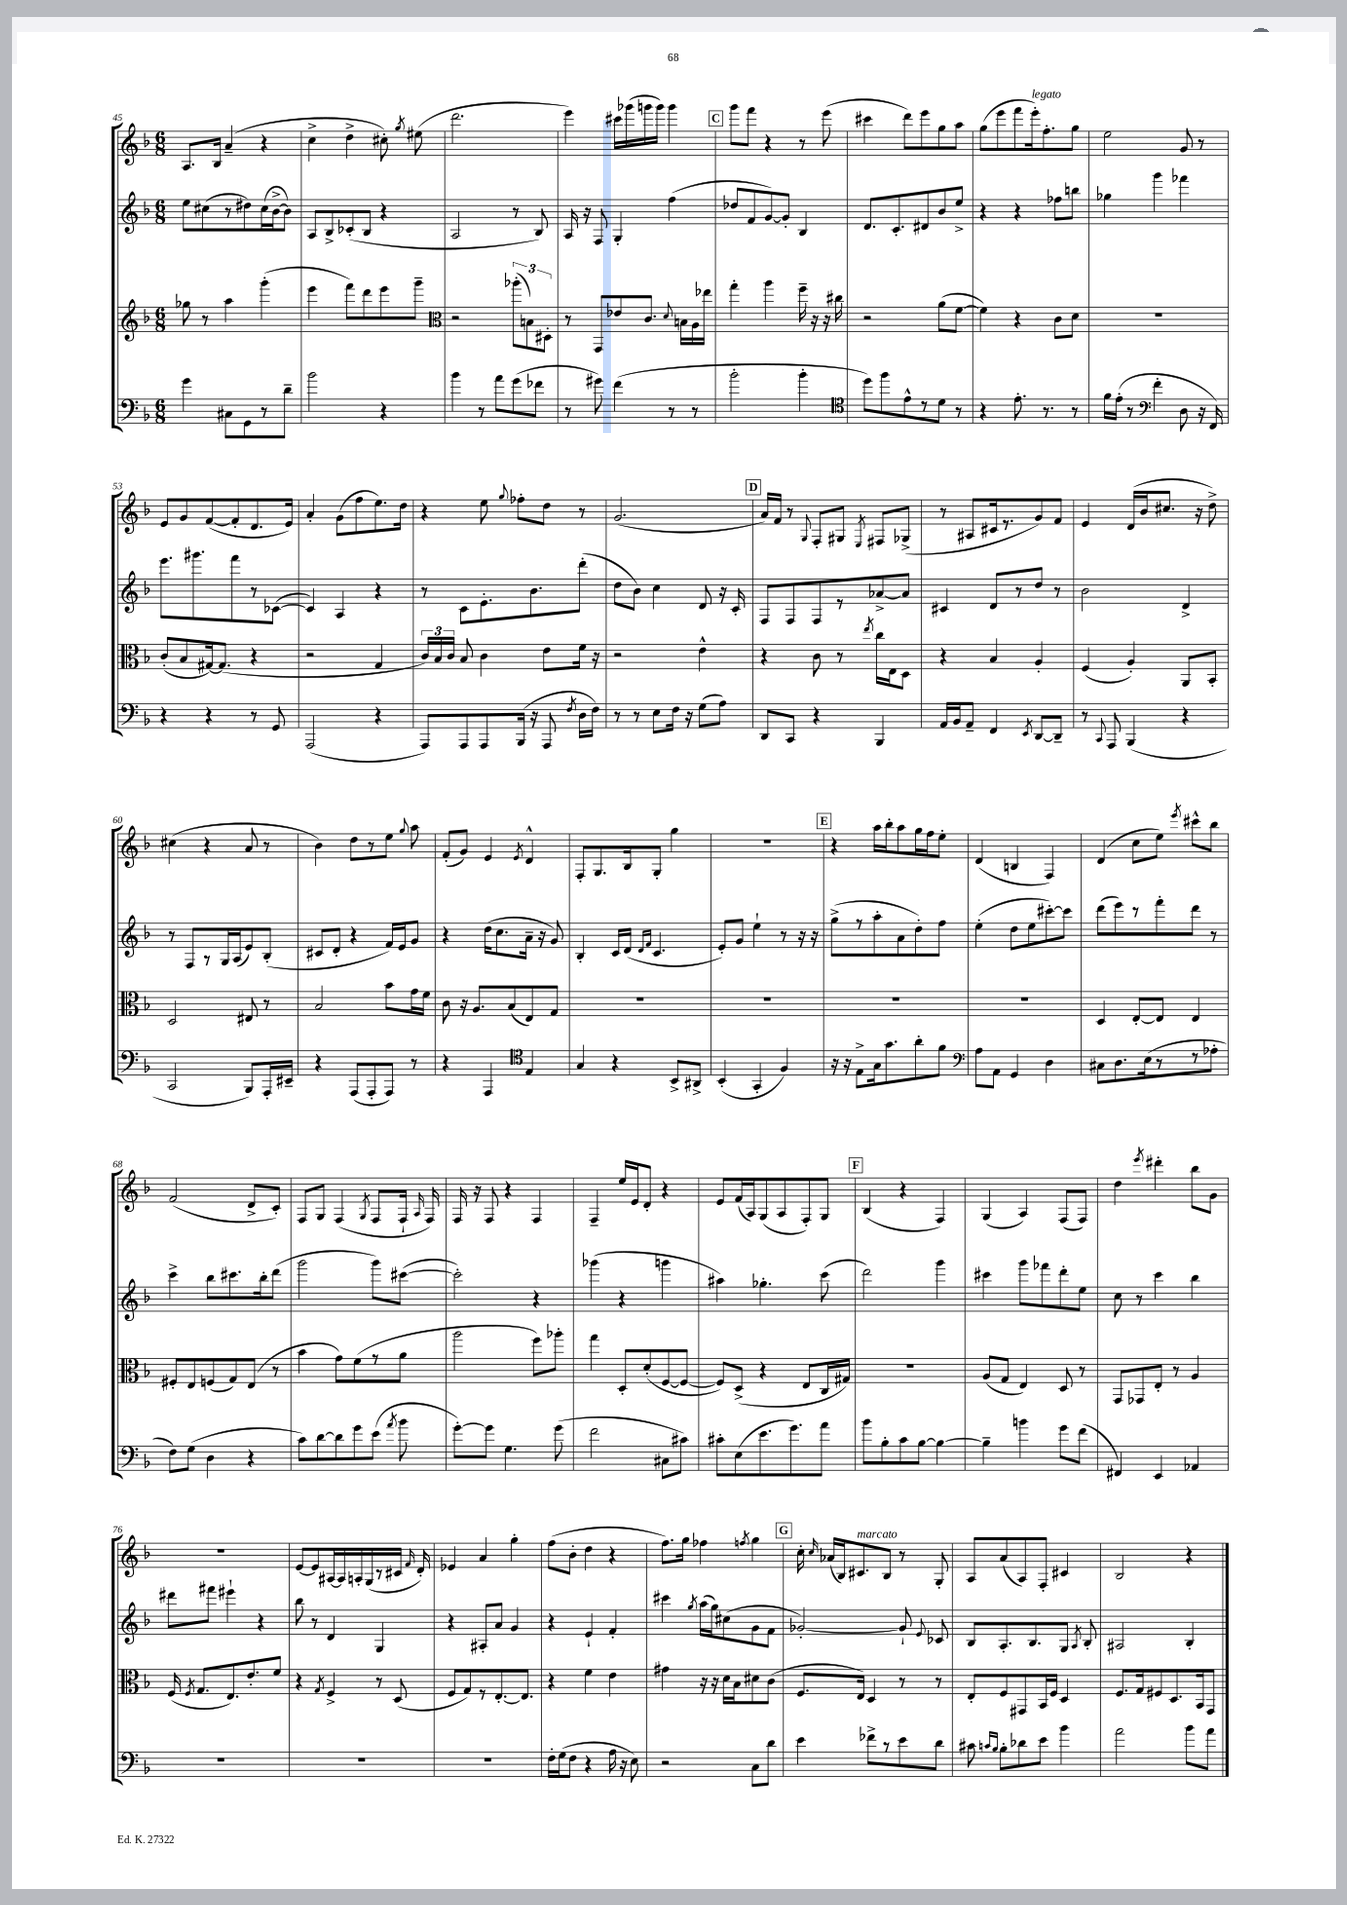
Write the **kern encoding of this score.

**kern	**kern	**kern	**kern
*part4	*part3	*part2	*part1
*staff4	*staff3	*staff2	*staff1
*clefF4	*clefG2	*clefG2	*clefG2
*k[b-]	*k[b-]	*k[b-]	*k[b-]
*M6/8	*M6/8	*M6/8	*M6/8
=45	=45	=45	=45
4g\	8gg-X\	8ee\L	8.A/L
.	8r	(8cc#X\	.
.	.	.	16B-/Jk
8C#X\L	4aa\	8r	(4a~/
8GG\	.	8dd#X\)	.
8r	(4ggg'\	(16cc#\L	4r
.	.	[16b-^\J	.
8d~\J	.	8b-\J])	.
=46	=46	=46	=46
2b-\	4eee\	8A/L	4cc^\
.	.	8B-^/	.
.	8fff\L)	(8c-X'/	4dd^\
.	8ddd\	8B-/J	.
4r	8eee\	4r	8cc#X'\)
.	.	.	8qgg/
.	8ggg~\J	.	(8ee#X\
=47	=47	=47	=47
*	*clefC3	*	*
4b-\	2r	2A/	2.ddd\
8r	.	.	.
8a\L	.	.	.
(8g\	(12aa-X'\L	8r	.
.	12Bn\)	.	.
8f-X\J	.	8B-/)	.
.	12D#X'\J	.	.
=48	=48	=48	=48
8r	8r	16A/	4eee\)
.	.	16r	.
8g#X\)	8GG/L	8F/	.
(4f\	8e-X/	4G'/	16ccc#X\LL
.	.	.	(16ggg-X\
.	8.c/J	.	16gggn\
.	.	.	16ggg\JJ)
8r	.	(4ff\	4ggg\
.	8qqd/	.	.
.	16Bn\LL	.	.
8r	16A\	.	.
.	16ee-X\JJ	.	.
!!LO:REH:place=s1:t=C
=49	=49	=49	=49
2b-'\	4gg'\	8dd-X/L	8ggg\L
.	.	8f/	8fff\J
.	4aa\	[8g/)	4r
.	.	8g'/J]	.
4b-'\	16ff~\	4B-/	8r
.	16r	.	.
.	16r	.	(8eee\
.	16cc#X\	.	.
=50	=50	=50	=50
*clefC4	*	*	*
8dd\L)	2r	8.d/L	4ccc#X\
8ff\	.	.	.
.	.	8.c'/	.
8e^^\	.	.	8ddd\L)
8r	.	8d#X/	8eee\
8d\J	(8a\L	8b-/	8gg\
8r	[8f\J	8ee^/J	8aa\J
=51	=51	=51	=51
4r	4f\])	4r	(8gg\L
.	.	.	8eee\
8.e'\	4r	4r	8fff\
!	!	!	!LO:TX:a:i:t=legato
.	.	.	16eee'\k)
8.r	.	.	8.ff'\
.	8c\L	8ff-X\L	.
8r	8d\J	8bbn\J	8gg\J
=52	=52	=52	=52
16f\LL	2.r	4gg-X\	2ee\
(16e'\JJ	.	.	.
8r	.	.	.
*clefF4	*	*	*
4f'\	.	4ggg\	.
8D\	.	4fff-X\	8g/
16r	.	.	8r
16FF/)	.	.	.
!!LO:LB:g=z
=53	=53	=53	=53
4r	(8c'/L	8.eee\L	8e/L
.	8B-/	.	8g/
.	.	8.ggg#X\	.
4r	[16G#X/k)	.	([8f/
.	(8.G#/J]	.	.
.	.	8fff\	8f'/]
8r	4r	8r	8.d/
8GG/	.	([8c-X\J	.
.	.	.	16e/Jk)
=54	=54	=54	=54
(2AAA/	2r	4c-/])	4a'/
.	.	4A/	(8g\L
.	.	.	8ff\
4r	4G/	4r	8.ee\)
.	.	.	16dd\Jk
=55	=55	=55	=55
8AAA/L)	24c/LL)	8r	4r
.	24B-/	.	.
.	24c/JJ	.	.
8AAA/	8B-/	8c\L	.
8AAA/	4c\	8.e'\	8ee\
.	.	.	8qqgg/
(16BBB-/Jk	.	.	8ff-X'\L
16r	.	8.b-\	.
8AAA/	8e\L	.	8dd\J
8qF/	.	.	.
16D\LL	16f\Jk	(8ddd'\J	8r
16F\JJ)	16r	.	.
=56	=56	=56	=56
8r	2r	8dd\L	(2.g/
8r	.	8b-\J)	.
8E\L	.	4cc\	.
16F\Jk	.	.	.
16r	.	.	.
(8G\L	4e^^\	8d/	.
8A\J)	.	16r	.
.	.	16c'/	.
!!LO:REH:place=s1:t=D
=57	=57	=57	=57
8DD/L	4r	8F/L	16a/LL)
.	.	.	16f/JJ
8CC/J	.	8F/	8r
.	.	.	8qqG/
4r	8c\	8F/	8F'/L
.	8r	8r	8G#X/J
.	8qee/	.	8qE/
4BBB-/	16cc\LL	[8a-X^/	8F#X/L
.	16E\J	.	.
.	8D\J	8a-/J]	(8G-X^/J
=58	=58	=58	=58
16AA/LL	4r	4c#X/	8r
16BB-/J	.	.	.
8AA~/J	.	.	8A#X/L
4FF/	4B-/	8d/L	16c#X/k
.	.	.	8.r
.	.	8r	.
8qEE/	.	.	.
[8DD/L	4A'/	8dd/J	8g/)
8DD~/J]	.	8r	8f/J
=59	=59	=59	=59
8r	(4F/	2b-\	4e/
8qqCC/	.	.	.
8AAA/	.	.	.
(4BBB-/	4A'/)	.	(16d/LL
.	.	.	16b-/J
.	.	.	8.cc#X/J
4r	8AA/L	4d^/	.
.	.	.	16r
.	8BB-'/J	.	8dd^\)
!!LO:LB:g=z
=60	=60	=60	=60
2CC/	2D/	8r	(4cc#X\
.	.	8F/L	.
.	.	8r	4r
.	.	16G/L	.
.	.	(16A/J	.
8BBB-/L)	8E#X/	8e/)	8a/
16AAA'/L	8r	(8B-'/J	8r
16EE#X~/JJ	.	.	.
=61	=61	=61	=61
4r	2B-/	8c#X/L	4b-\)
.	.	8d'/J	.
(8AAA/L	.	4r	8dd\L
8AAA'/	.	.	8r
8AAA/J)	8b-\L	16f/LL)	8ee\J
.	.	16e/J	.
.	.	.	8qqgg/
8r	16g\L	8g/J	8aa\
.	16f\JJ	.	.
=62	=62	=62	=62
4r	8c\	4r	(8f'/L
.	16r	.	8g/J)
.	8.A/L	.	.
4AAA/	.	(16dd\KL	4e/
.	.	8.cc\	.
.	(8B-/	.	.
*clefC4	*	*	*
.	.	.	8qe/
4E/	8E/)	16a~\Jk	4d^^/
.	.	16r	.
.	8G/J	8g/)	.
=63	=63	=63	=63
4G/	2.r	4B-'/	8F'/L
.	.	.	8.G/
4r	.	16c/LL	.
.	.	(16d/JJ	16B-/k
.	.	16qqd/LL	.
.	.	16qqf/JJ	.
.	.	4.c/	8G'/J
8BB-^/L	.	.	4gg\
8AA#X^/J	.	.	.
=64	=64	=64	=64
(4BB-'/	2.r	8e'/L)	2.r
.	.	8g/J	.
4GG'/	.	4ee`\	.
4F/)	.	8r	.
.	.	16r	.
.	.	16r	.
!!LO:REH:place=s1:t=E
=65	=65	=65	=65
16r	2.r	(8gg^\L	4r
16r	.	.	.
8E^\L	.	8r	.
16G\k	.	8aa'\	16aa\LL
8.g\	.	.	16bb-'\J
.	.	8a\	8aa\
8a'\	.	8dd'\)	16gg\L
.	.	.	16ff\J
8f\J	.	8ff\J	8ee'\J
=66	=66	=66	=66
*clefF4	*	*	*
8A\L	2.r	(4ee'\	(4d/
8AA\J	.	.	.
4GG/	.	8dd\L	4Bn/
.	.	8ee\	.
4D\	.	[8ccc#X'\)	4F/)
.	.	8ccc#\J]	.
=67	=67	=67	=67
8C#X\L	4D/	(8ddd\L	(4d/
8.D\	.	8eee\)	.
.	[8E'/L	8r	8cc\L
(16E\k	.	.	.
8r	8E/J]	8fff'\	8ee\J)
.	.	.	8qeee/
8r	4E/	8ddd\J	8ccc#X^^\L
8A-X'\J	.	8r	8bb-\J
!!LO:LB:g=z
=68	=68	=68	=68
8F\L)	8F#X'/L	4ccc^\	(2f/
(8G\J	8E/	.	.
4D\	(8Fn/	8bb-\L	.
.	8G/)	8.ccc#X\	.
4r	(8E/J	.	8d^/L
.	.	16bb-'\k	.
.	8r	(8ddd\J	8c'/J)
=69	=69	=69	=69
8c\L)	4b-\	2ggg\	8F/L
[8d\	.	.	8G/J
8d\]	8g\L)	.	(4F/
8g\	(8f\	.	.
.	.	.	8qG/
(8e\J	8r	8ggg\L)	8F/L
8qa/	.	.	.
8b-\	8a\J	([8ccc#X\J	16F`/Jk
.	.	.	16qqA/
.	.	.	16F/)
=70	=70	=70	=70
[8g'\L)	2aa\	2ccc#'\])	16F/
.	.	.	16r
8g\J]	.	.	8F/
4.G\	.	.	4r
.	8ff\L)	4r	4F/
(8g\	8aa-X'\J	.	.
=71	=71	=71	=71
2f\	4gg\	(4ggg-X\	4F~/
.	8D'/L	4r	16ee/LL
.	.	.	16e/J
.	(8d'/	.	8d'/J
8C#X\L	[8F/	4gggn\	4r
8c#X\J)	8F/J_	.	.
=72	=72	=72	=72
8c#X'\L	8F/L])	4aa#X\)	8e/L
(8E\	(8D^/J	.	(16f/L
.	.	.	16A/J)
8.e\	4r	4.gg-X'\	(8G/
.	.	.	8A/
8.g\)	.	.	.
.	8E/L	.	8F'/)
8a\J	16C/L	(8ccc\	8G/J
.	16G#X/JJ)	.	.
!!LO:REH:place=s1:t=F
=73	=73	=73	=73
8b-\L	2.r	2ddd\)	(4B-/
8B-'\	.	.	.
8c\	.	.	4r
[8B-\J	.	.	.
4B-\_	.	4ggg\	4F/)
=74	=74	=74	=74
4B-~\]	(8A/L	4ccc#X\	(4G/
.	8G/J	.	.
4bn\	4E/)	8ggg\L	4A/)
.	.	8fff-X\	.
8g\L	8D/	8ddd'\	(8F/L
(8f\J	8r	8ee\J	8F/J)
=75	=75	=75	=75
4FF#X/)	8GG/L	8cc\	4dd\
.	8GG-X/	8r	.
.	.	.	8qeee/
4EE/	8E'/J	4ccc\	4ddd#X'\
.	8r	.	.
4AA-X/	4A/	4bb-\	8bb-\L
.	.	.	8g\J
!!LO:LB:g=z
=76	=76	=76	=76
2.r	(16F/	8ddd#X\L	2.r
.	8qF/	.	.
.	8.G/L	.	.
.	.	8fff#X\J	.
.	8.E/)	4eee#X`\	.
.	8.e'/	.	.
.	.	4r	.
.	8f/J	.	.
=77	=77	=77	=77
2.r	4r	8bb-\	[8e/L
.	.	8r	8e/]
.	8qG/	.	.
.	4F^/	4d/	[16A#X/L
.	.	.	16A#/]
.	.	.	16An'/
.	.	.	(16G/
.	8r	4G/	8r
.	(8D/	.	16c#X/JJ
.	.	.	16qqf/
.	.	.	16d'/)
=78	=78	=78	=78
2.r	8F/L	4r	4e-X/
.	8G/)	.	.
.	8r	8A#X'/L	4a/
.	[8.E'/	8a/J	.
.	.	4g/	4gg'\
.	8.E/J]	.	.
=79	=79	=79	=79
16F'\LL	4r	4r	(8ff\L
(16G\J	.	.	.
8F\J	.	.	8b-'\J
4r	4f\	4e`/	4dd\
16A\	4e\	4f'/	4r
16r	.	.	.
8E\)	.	.	.
=80	=80	=80	=80
2r	4g#X\	4ccc#X\	8.ff\L)
.	.	.	16gg\Jk
.	.	8qgg/	.
.	16r	(16aa\LL	4ff-X\
.	16r	16gg\J)	.
.	16d\LL	(8cc#X\	.
.	16B-\J	.	.
.	.	.	8qffn/
8C\L	8d#X\	8g\	4gg\
8d\J	(8c\J	8f\J	.
!!LO:REH:place=s1:t=G
=81	=81	=81	=81
4e\	8.F/L	[2g-X'/)	16cc'\
.	.	.	16qqcc/
.	.	.	(16a-X/LL
.	.	.	16B-/J)
!	!	!	!LO:TX:a:i:t=marcato
.	16E/Jk)	.	8.c#X/
8f-X^\L	4D/	.	.
8r	.	.	8B-/J
8e\	8r	8g-`/]	8r
.	.	8qqe/	.
8d\J	8r	8c-X/	8G'/
=82	=82	=82	=82
8c#X\	8E'/L	8B-/L	8A/L
16qqcn/LL	.	.	.
16qqB-/JJ	.	.	.
8B-'\L	8F/	8.A'/	(8a/
8d-X\	8GG#X/	.	8A/)
.	.	8.B-/	.
8e\J	16BB-/L	.	8F'/J
.	16F/JJ	.	.
4b-\	4D/	8G/J	4c#X/
.	.	8qA/	.
.	.	8B-'/	.
=83	=83	=83	=83
2a\	8.F/L	2A#X/	2B-/
.	16G/k	.	.
.	8F#X/	.	.
.	8.D/	.	.
8b-\L	.	4B-'/	4r
.	16BB-/k	.	.
8a\J	8GG/J	.	.
==	==	==	==
*-	*-	*-	*-
